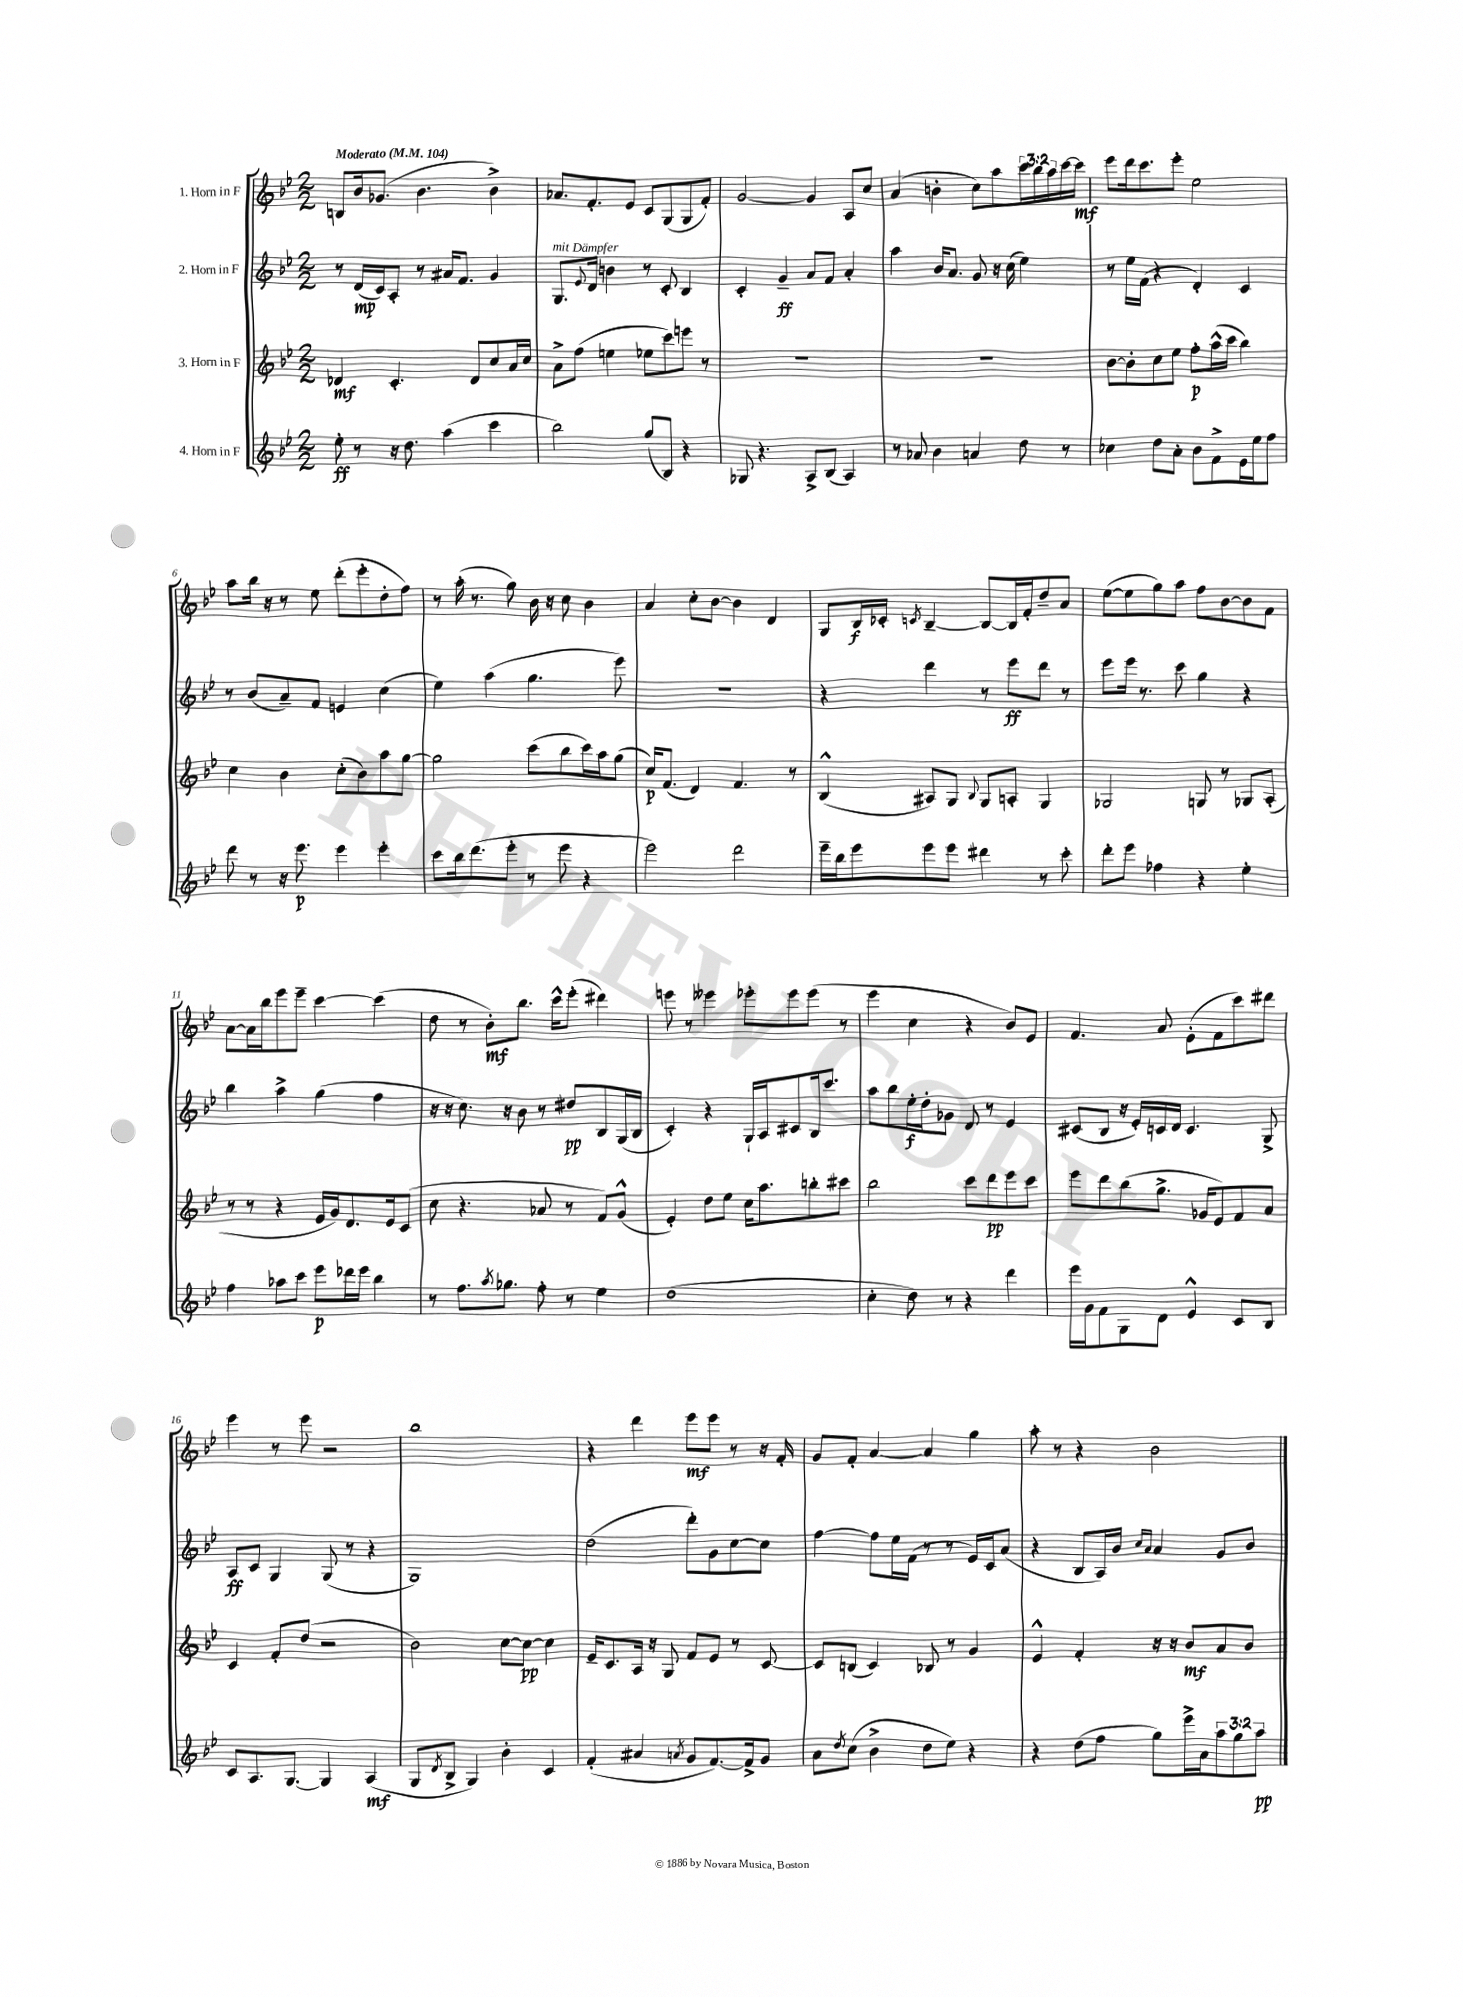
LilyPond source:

<<
\new StaffGroup <<
\new Staff = "s0" \with { instrumentName = "1. Horn in F" } {
    \clef treble \key bes \major \numericTimeSignature \time 2/2 \override Staff.TupletNumber.text = #tuplet-number::calc-fraction-text \tempo "Moderato" 4 = 104
    b8 bes'16 ges'8.( bes'4. bes'4->) |
    aes'8. f'8.-. ees'8 c'8 g8( g8 f'8-.) |
    g'2~ g'4 a8 c''8 |
    a'4( b'4-. c''8) a''8 \tuplet 3/2 { c'''16 bes''16 a''16 } c'''16~ c'''16\mf |
    ees'''8 d'''16 c'''8. ees'''8-. ees''2 |
    a''8 bes''16 r16 r8 ees''8 d'''8-.( ees'''8-. d''8-. f''8) |
    r8 a''16-.( r8. g''8) bes'16 r16 c''8 bes'4 |
    a'4 c''8-. bes'8~ bes'4 d'4 |
    g8 bes16\f ces'16-. \acciaccatura { c'8 } bes4~-- bes8~ bes16 f'16-. d''8-- a'8 |
    ees''8~( ees''8 g''8) a''8 f''8 bes'8~ bes'8 f'8 |
    a'8~ a'16 bes''16 ees'''8 ees'''8-- c'''4~ c'''4( |
    d''8 r8 bes'8-.\mf) bes''8. c'''16-^ ees'''8-.( dis'''4) |
    e'''8 r8 eeses'''4 ees'''8-. ees'''8 ees'''8( r8 |
    ees'''4 c''4 r4 bes'8) ees'8 |
    f'4. a'8 ees'8-.( f'8 c'''8) dis'''8 |
    ees'''4 r8 ees'''8 r2 |
    bes''1 |
    r4 d'''4 ees'''8\mf ees'''8 r8 r16 f'16-. |
    g'8 f'8-. a'4~ a'4 g''4 |
    a''8-. r8 r4 bes'2 \bar "|." |
}
\new Staff = "s1" \with { instrumentName = "2. Horn in F" } {
    \clef treble \key bes \major \numericTimeSignature \time 2/2
    r8 d'16\mp( c'16) a8-. r8 ais'16 f'8. g'4 |
    g8.^\markup { \italic "mit Dämpfer" } \appoggiatura { ees'8 } d'16 b'4 r8 c'8-. bes4 |
    c'4-. g'4--\ff a'8 f'8 a'4-. |
    a''4 bes'16 a'8. g'8 r16 c''16( ees''4) |
    r8 ees''16 f'16( r4 d'4-.) c'4 |
    r8 bes'8( a'8--) f'8 e'4 c''4( |
    ees''4) a''4( g''4. ees'''8) |
    R1 |
    r4 d'''4 r8 ees'''8\ff d'''8 r8 |
    ees'''8 ees'''16 r8. c'''8 g''4 r4 |
    bes''4 a''4-> g''4( f''4 |
    r16 r16 c''8.) r16 bes'8 r8 dis''8\pp bes8 g16( bes16 |
    c'4-.) r4 g16-! a16 cis'8 bes16 c'''8. |
    a''8 bes''8 ees''16-.\f d''16-. ges'8 d'8 r8 ees'4 |
    cis'8( bes8 r16 ees'16-.) c'16 d'16 c'4. g8-> |
    a8\ff c'8 g4 g8( r8 r4 |
    g1) |
    d''2( d'''8-.) g'8 c''8~ c''8 |
    f''4~ f''8 ees''16 f'16( r8 r8 ees'16) c'16 a'8( |
    r4 bes8 a16) bes'16 \grace { c''16 a'16 } a'4 g'8 bes'8 \bar "|." |
}
\new Staff = "s2" \with { instrumentName = "3. Horn in F" } {
    \clef treble \key bes \major \numericTimeSignature \time 2/2
    des'4\mf c'4.-. des'8 c''8 a'16 c''16 |
    a'8-> f''8( e''4 ees''8 c'''8) e'''8 r8 |
    R1 |
    R1 |
    bes'8~ bes'8-. c''8 ees''8 f''8-.\p a''16-^( c'''16 bes''4) |
    c''4 bes'4 c''8-.( bes'8) a''8 g''8~ |
    g''2 c'''8( bes''8 c'''16) a''16 g''8( |
    c''16\p) f'8.( d'4) f'4. r8 |
    bes4-^( ais8) g8 \appoggiatura { bes8 } g8 a8-. g4 |
    ges2 g8 r8 ges8 a8-.( |
    r8 r8 r4 ees'16 g'16) d'8. ees'16 c'8( |
    c''8 r4. aes'8 r8 f'8) g'8-^( |
    ees'4-.) d''8 ees''8 c''16 a''8. b''8-. cis'''8 |
    bes''2 c'''8 d'''8\pp ees'''8 c'''8 |
    ees'''8 d'''8 bes''8( g''8.-> ges'16 ees'8) f'8 a'8 |
    c'4 f'8-. d''8( r2 |
    bes'2) c''8~ c''8~\pp c''4 |
    ees'16-- c'8. a16 r16 g8 f'8 ees'8 r8 c'8~ |
    c'8 b8( c'4) bes8 r8 g'4 |
    ees'4-^ f'4-. r16 r16 bes'8\mf a'8 bes'8 \bar "|." |
}
\new Staff = "s3" \with { instrumentName = "4. Horn in F" } {
    \clef treble \key bes \major \numericTimeSignature \time 2/2 \override Staff.TupletNumber.text = #tuplet-number::calc-fraction-text
    ees''8-.\ff r8 r16 d''8. a''4( c'''4 |
    bes''2) g''8( bes8) r4 |
    ges8 r4. a8-> bes8( a4) |
    r8 aes'8 bes'4 a'4 d''8 r8 |
    ces''4 d''8 a'8-. bes'8 f'8-> ees'16 ees''16 f''8 |
    d'''8 r8 r16 ees'''8.\p ees'''4 ees'''4-. |
    c'''8 bes''16 d'''8.( ees'''8-. r8 ees'''8 r4 |
    ees'''2) d'''2 |
    ees'''16-- bes''16 ees'''8 ees'''8 ees'''8 dis'''4 r8 c'''8-. |
    d'''8-. ees'''8 fes''4 r4 ees''4-. |
    f''4 aes''8 c'''8 ees'''8\p des'''16 ees'''16 bes''4 |
    r8 f''8. \acciaccatura { a''8 } ges''8. f''8-. r8 ees''4 |
    d''1( |
    c''4-. d''8) r8 r4 d'''4 |
    ees'''16 g'16 f'8 g8 d'8 ees'4-^ c'8 bes8 |
    c'8 a8. g8.~ g4 a4\mf( |
    g8 \acciaccatura { d'8 } bes8-> g4) bes'4-. c'4 |
    f'4-.( ais'4 \acciaccatura { a'8 } g'8 f'8.~) f'16-> g'8 |
    a'8 \acciaccatura { d''8 } c''8( bes'4-> d''8 ees''8) r4 |
    r4 d''8( f''8 g''8) ees'''16-> a'16 \tuplet 3/2 { a''8 g''8 a''8\pp } \bar "|." |
}
>>
>>
